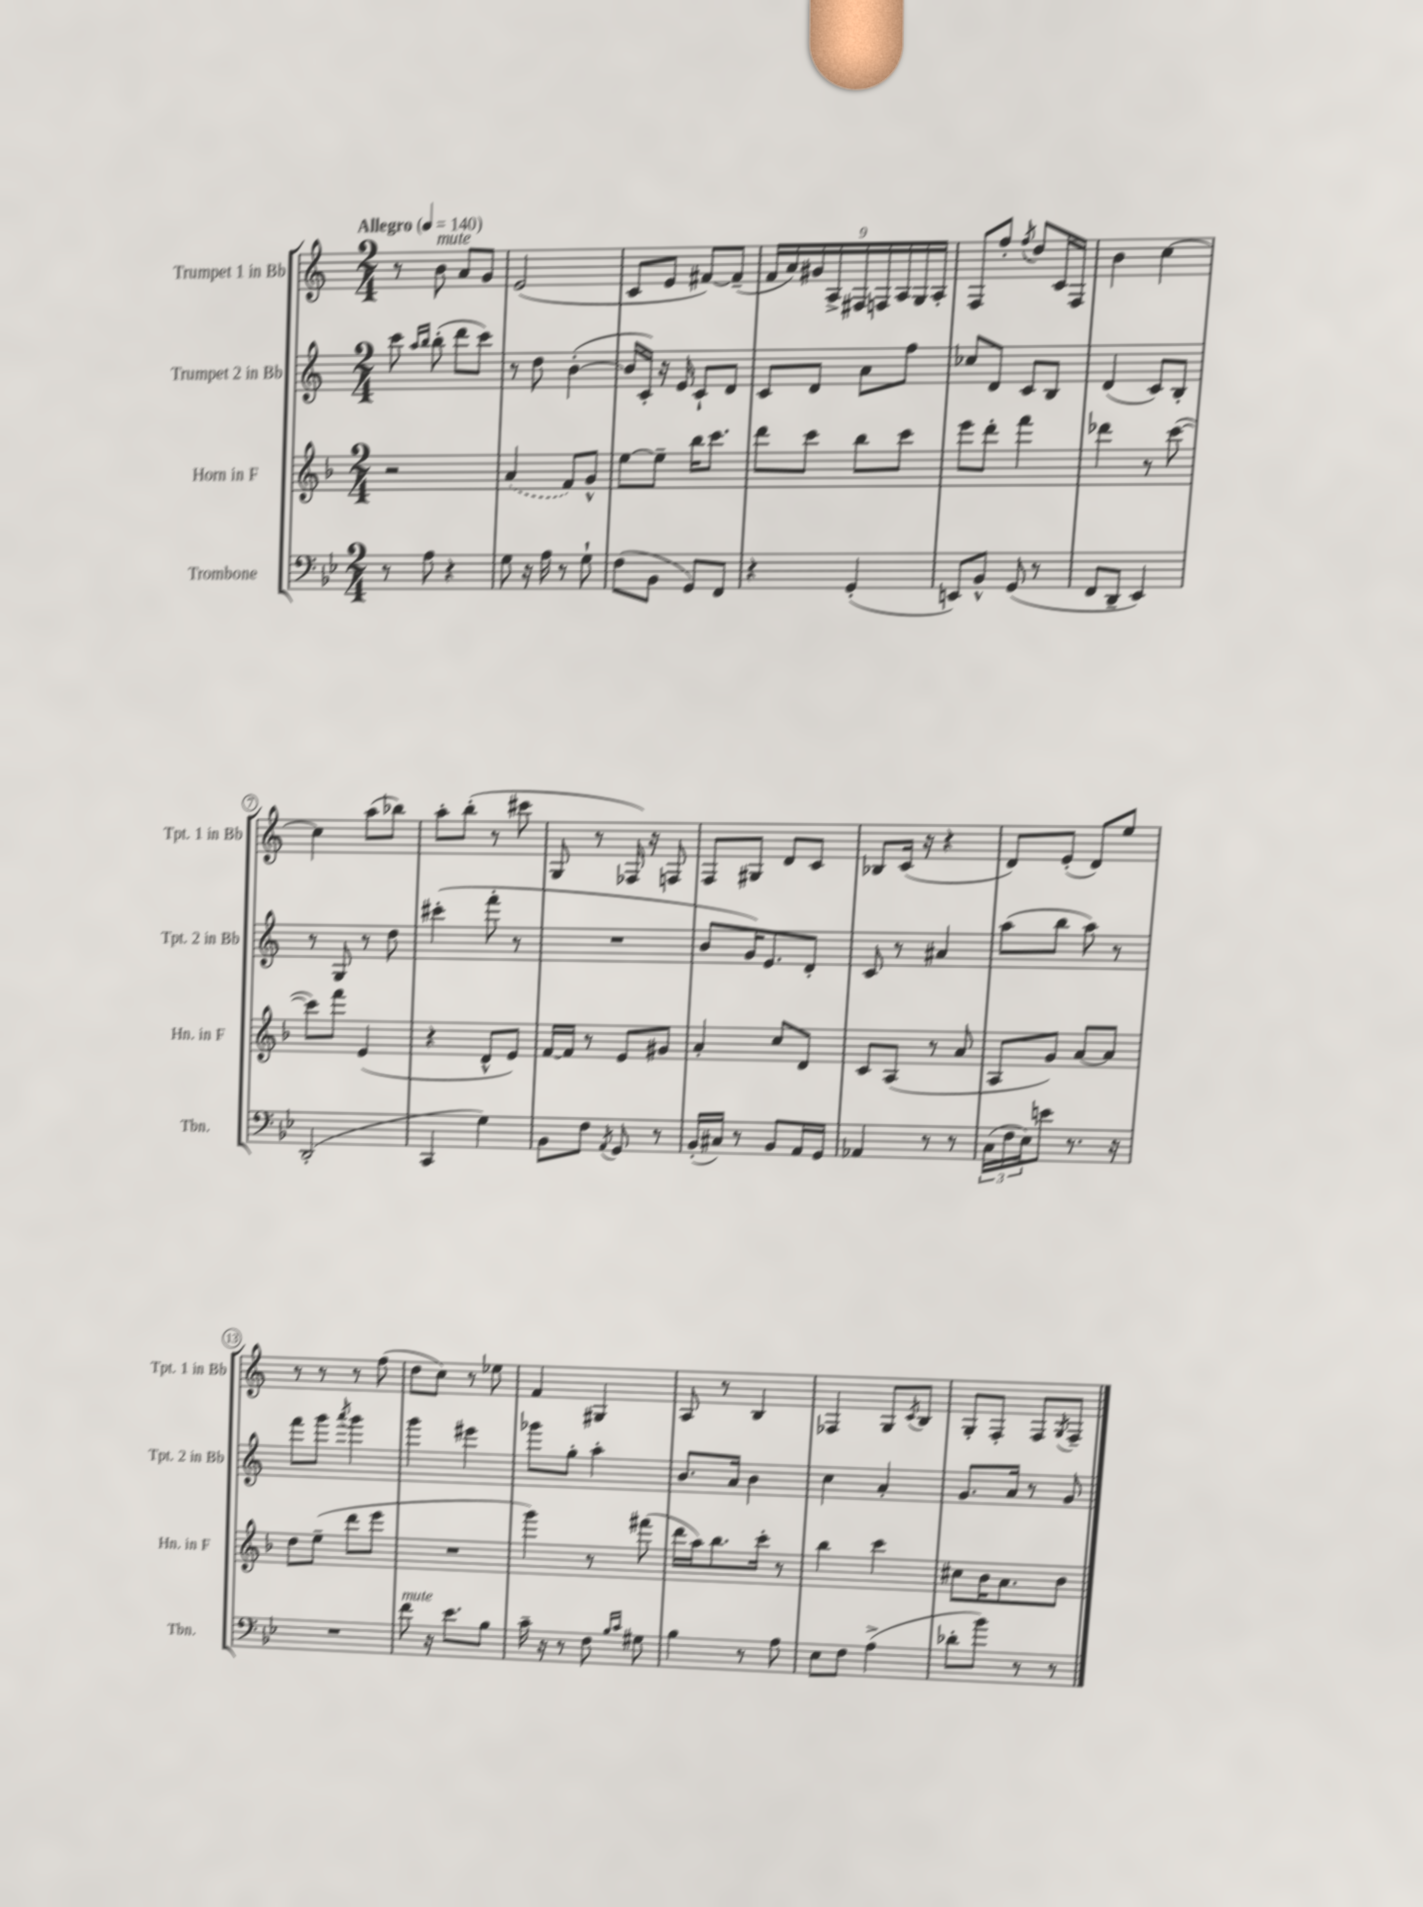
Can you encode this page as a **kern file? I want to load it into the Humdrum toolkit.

**kern	**kern	**kern	**kern
*part4	*part3	*part2	*part1
*staff4	*staff3	*staff2	*staff1
*I"Trombone	*I"Horn in F	*I"Trumpet 2 in Bb	*I"Trumpet 1 in Bb
*I'Tbn.	*I'Hn. in F	*I'Tpt. 2 in Bb	*I'Tpt. 1 in Bb
*clefF4	*clefG2	*clefG2	*clefG2
*k[b-e-]	*k[b-]	*k[]	*k[]
*M2/4	*M2/4	*M2/4	*M2/4
*MM140	*MM140	*MM140	*MM140
=1	=1	=1	=1
!	!	!	!LO:TX:a:B:t=Allegro
8r	2r	8ccc\	8r
.	.	16qqaa/LL	.
.	.	16qqbb/JJ	.
!	!	!	!LO:TX:a:i:t=mute
8A\	.	(8bb'\	8b\
4r	.	8ddd\L	8a/L
.	.	8ccc\J)	8g/J
=2	=2	=2	=2
8G\	(4a/	8r	(2e/
16r	.	8dd\	.
16A\	.	.	.
8r	8f/L)	([4b'\	.
8G`\	8g^^/J	.	.
=3	=3	=3	=3
(8F\L	[8ee\L	16b/LL]	8c/L
.	.	16c'/JJ)	.
8BB-\J	8ee~\J]	16r	8e/J
.	.	16e/	.
8GG/L)	16bb-\KL	8c`/L	[8f#X/L)
.	8.ccc\J	.	.
8FF/J	.	8d/J	(8f#~/J]
=4	=4	=4	=4
4r	8ddd\L	8c/L	18f/LL
.	.	.	18a/)
.	.	.	18g#X/
.	8ccc\J	8d/J	.
.	.	.	18A^/
.	.	.	18F#X/
(4GG'/	8bb-\L	8a\L	.
.	.	.	18Fn/
.	.	.	18A/
.	8ccc\J	8ff\J	.
.	.	.	18G/
.	.	.	18A'/JJ
=5	=5	=5	=5
8EEn/L)	8eee\L	8cc-X/L	8F/L
8BB-^^/J	8ddd'\J	8d/J	8ff'/J
.	.	.	8qff/
(8GG/	4fff\	8c/L	8dd/L
8r	.	8B/J	16c/L
.	.	.	16F/JJ
=6	=6	=6	=6
8FF/L	4ddd-X\	(4d/	4b\
8DD~/J	.	.	.
4EE-/)	8r	8c/L)	[4cc\
.	([8ccc\	8B'/J	.
!!LO:LB:g=z
=7	=7	=7	=7
(2DD'/	8ccc\L])	8r	4cc\]
.	8fff\J	8G/	.
.	(4e/	8r	(8aa\L
.	.	8dd\	8bb-X\J)
=8	=8	=8	=8
4CC/	4r	(4ccc#X'\	8aa'\L
.	.	.	(8bb'\J
4G\)	8d^^/L	8fff'\	8r
.	8e/J)	8r	8ccc#X\
=9	=9	=9	=9
8BB-\L	[16f/LL	2r	8G/
.	16f/JJ]	.	.
8F\J	8r	.	8r
8qAA/	.	.	.
8GG/	8e/L	.	16F-X/)
.	.	.	16r
8r	8g#X/J	.	8Fn/
=10	=10	=10	=10
(16BB-'/LL	4a'/	8b/L	8F/L
16C#X/JJ)	.	.	.
8r	.	16g/K)	8G#X/J
.	.	8.e/	.
8BB-/L	8cc/L	.	8d/L
16AA/L	8d/J	8d'/J	8c/J
16GG/JJ	.	.	.
=11	=11	=11	=11
4AA-X/	8c/L	8c/	8B-X/L
.	(8A/J	8r	(16c/Jk
.	.	.	16r
8r	8r	4a#X/	4r
8r	8a/	.	.
=12	=12	=12	=12
(24C\LL	8A/L	(8aa\L	8d/L)
24F\	.	.	.
24E-\J)	.	.	.
8en\J	8g/J)	8bb\J	(8e'/J
8.r	[8a/L	8aa\)	8d/L)
.	8a/J]	8r	8ee/J
16r	.	.	.
!!LO:LB:g=z
=13	=13	=13	=13
2r	8dd\L	8fff\L	8r
.	(8ee~\J	8ggg\J	8r
.	.	8qaaa/	.
.	8ddd\L	4ggg\	8r
.	8eee\J	.	(8ff\
=14	=14	=14	=14
!LO:TX:a:i:t=mute	!	!	!
8f\	2r	4ggg\	8dd\L
16r	.	.	8cc\J)
8.e-\L	.	.	.
.	.	4eee#X\	8r
8B-\J	.	.	8ee-X\
=15	=15	=15	=15
16c~\	4ggg\)	8ggg-X\L	4f/
16r	.	.	.
8r	.	8gg'\J	.
8F\	8r	4aa'\	4G#X/
16qqB-/LL	.	.	.
16qqc/JJ	.	.	.
8G#X\	(8fff#X\	.	.
=16	=16	=16	=16
4B-\	16ddd\LL	8.b/L	8A/
.	16aa\J)	.	.
.	8.bb-\	.	8r
.	.	16a/Jk	.
8r	.	4b\	4B/
.	16ccc'\Jk	.	.
8A\	8r	.	.
=17	=17	=17	=17
8E-\L	4bb-\	4cc\	4F-X/
8F\J	.	.	.
(4A^\	4ccc\	4a'/	8G/L
.	.	.	8qc/
.	.	.	8B/J
=18	=18	=18	=18
8d-X'\L	8cc#X\L	8.g/L	8G'/L
8b-\J)	16b-\K	.	8F'/J
.	8.a\	16a/Jk	.
8r	.	8r	8F/L
.	.	.	8qG/
8r	8b-\J	8g/	8F~/J
==	==	==	==
*-	*-	*-	*-
